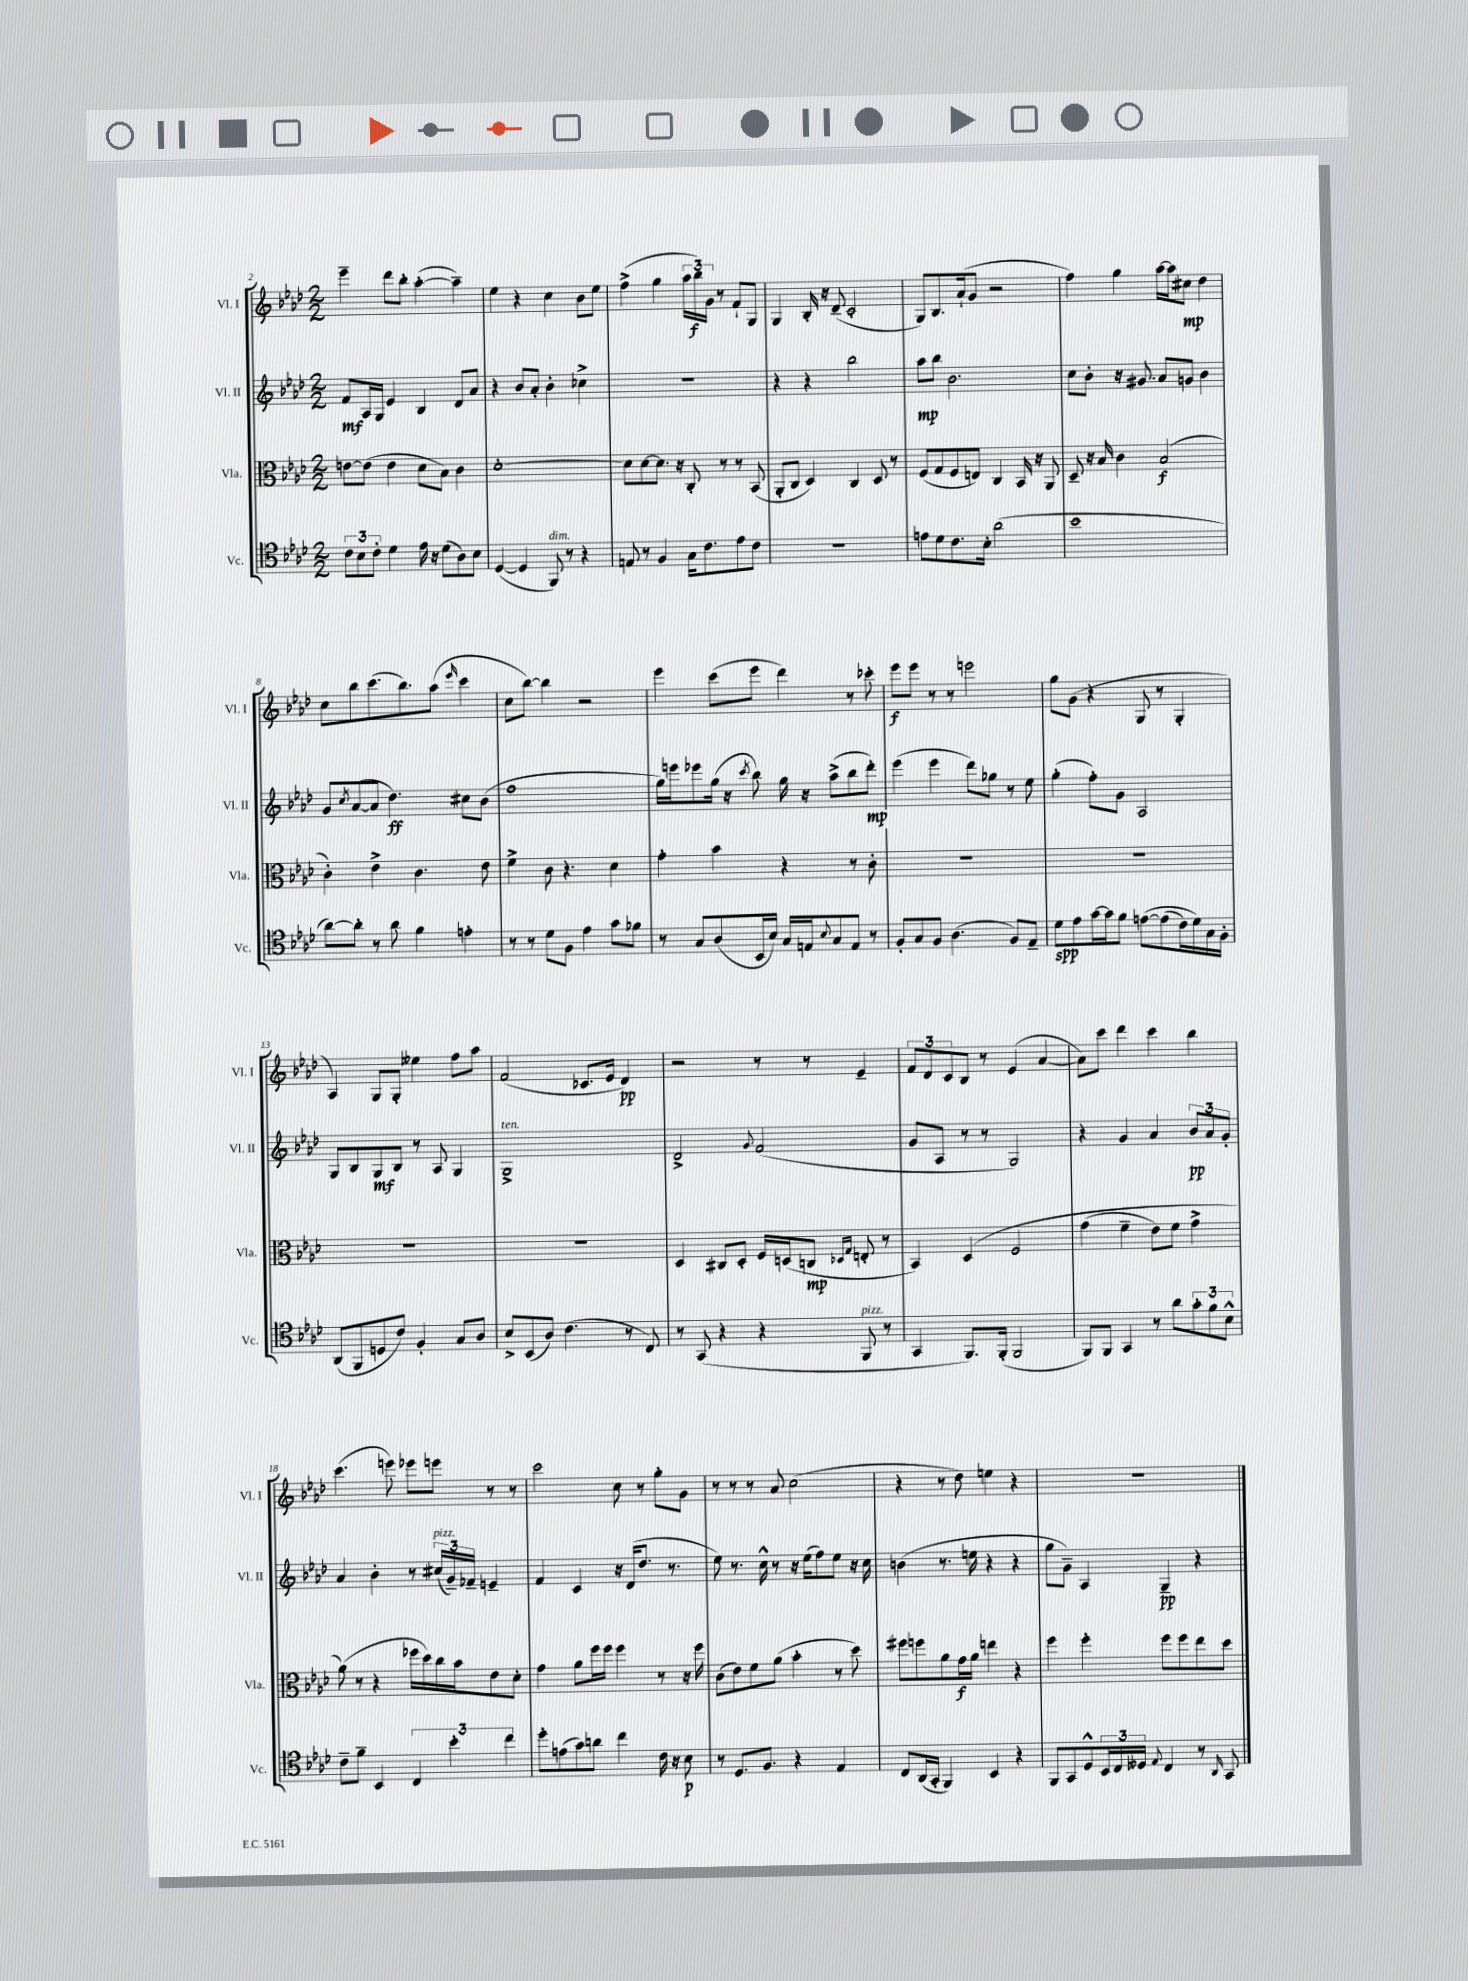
<<
\new StaffGroup <<
\new Staff = "s0" \with { instrumentName = "Vl. I" shortInstrumentName = "Vl. I" } {
    \clef treble \key aes \major \numericTimeSignature \time 2/2
    ees'''4-- des'''8 bes''8-. aes''4~-.( aes''4--) |
    ees''4 r4 c''4 bes'8 ees''8 |
    f''4->( g''4 \tuplet 3/2 { aes''16 bes''16\f) g'16 } r8 f'8-! g8 |
    g4 bes16-. r16 des'8--( c'2-. |
    g8) bes8. aes'16-!( g'8 r2 |
    f''4) g''4 aes''16~ aes''16 cis''8\mp des''4 |
    c''8 bes''8 c'''8.( bes''8.) aes''8( \grace { ees'''16 } c'''4 |
    c''8 bes''8~) bes''4 r2 |
    ees'''4 c'''8( ees'''8 des'''4) r8 ces'''8-. |
    ees'''8\f ees'''8 r8 r8 e'''2 |
    g''8 g'8( r4 g8 r8 g4-. |
    aes4) g8 g8-. eeses''4 f''8 aes''8 |
    f'2( ces'8. ees'16 des'4\pp) |
    r2 r8 r8 ees'4-- |
    \tuplet 3/2 { f'8 des'8 c'8 } bes8 r8 ees'4( aes'4~ |
    aes'8) c'''8 des'''4 c'''4 bes''4 |
    c'''4.( e'''8) ees'''8 e'''8 r8 r8 |
    c'''2 c''8 r8 g''8-. g'8 |
    r8 r8 r8 aes'8 c''2( |
    r4 r8 des''8) e''4 r4 |
    R1 \bar "|." |
}
\new Staff = "s1" \with { instrumentName = "Vl. II" shortInstrumentName = "Vl. II" } {
    \clef treble \key aes \major \numericTimeSignature \time 2/2
    f'8\mf aes16 g16 ees'4 bes4 des'8 aes'8 |
    r4 bes'8 aes'8-. bes'4-. ces''4-> |
    R1 |
    r4 r4 bes''2 |
    aes''8\mp bes''8 bes'2. |
    c''8 bes'8-. r16 gis'8. aes'8 g'8 bes'4 |
    g'8 \acciaccatura { c''8 } aes'8~( aes'8 des''4.\ff) cis''8 bes'8( |
    f''1 |
    g''16) e'''16 ees'''8 g''16( r16 \acciaccatura { c'''8 } bes''8) g''16 r16 aes''8->( bes''8 des'''8-.\mp) |
    ees'''4( ees'''4 des'''8) ges''8 r8 ees''8 |
    g''4-.( f''8-.) g'8 aes2 |
    g8 bes8 g8\mf bes8 r8 aes8 g4 |
    g1->^\markup { \italic "ten." } |
    des'2-> \appoggiatura { g'8 } f'2( |
    g'8 aes8 r8 r8 g2) |
    r4 g'4 aes'4 \tuplet 3/2 { bes'8\pp aes'8 g'8-. } |
    aes'4 bes'4-. r8 \tuplet 3/2 { cis''16^\markup { \italic "pizz." }( g'16--) fes'16-- } e'4-- |
    f'4 c'4 r16 des'16( des''8. r8. |
    ees''8) r8. c''16-^ r8 r16 ees''16( f''8) ees''8 r16 c''16 |
    b'4( r8. e''16 r4 r4 |
    g''8 g'8--) aes4 g4--\pp r4 \bar "|." |
}
\new Staff = "s2" \with { instrumentName = "Vla." shortInstrumentName = "Vla." } {
    \clef alto \key aes \major \numericTimeSignature \time 2/2
    e'8~ e'8( e'4 des'8 bes8) c'4 |
    des'1~-. |
    des'8 des'8~ des'8. r16 c8-. r8 r8 bes,8( |
    aes,8-. c8 des4) c4 des8 r8 |
    f8( g8 f8 e8) c4 bes,16 r16 aes,8 |
    des8-- r16 bes16 c'4 bes2\f( |
    c'4-.) ees'4-> c'4. ees'8 |
    f'4-> c'8 r4. des'4 |
    g'4-. bes'4 r4 r8 c'8-. |
    R1 |
    R1 |
    R1 |
    R1 |
    des4 cis8 des8-. f16 d16( c8\mp \grace { des16 g16 } e8-. r8 |
    bes,4) des4\( f2 |
    g'4( f'4-- ees'8) f'8 g'4-> |
    aes'8(\) r8 r4 fes''16 des''16) c''16 bes'16 ees'8 des'8-. |
    g'4 aes'8 f''16 f''16 f''4 r8 r16 f''16 |
    c'8( ees'8) f'8 aes'8( bes'4-. r8 des''8) |
    fis''8 f''8 aes'8 g'16\f aes'16 e''4 r4 |
    f''4 f''4-. f''8 f''8 ees''8 des''8 \bar "|." |
}
\new Staff = "s3" \with { instrumentName = "Vc." shortInstrumentName = "Vc." } {
    \clef tenor \key aes \major \numericTimeSignature \time 2/2
    \tuplet 3/2 { c'8 bes8 c'8-. } des'4 ees'16 r16 des'8( aes8) bes8 |
    des4~( des4 f,8^\markup { \italic "dim." }) r8 r4 |
    e8 r8 f4 g16 c'8. ees'8 c'8 |
    R1 |
    e'8 des'8 c'8. bes16-. aes'2( |
    bes'1 |
    aes'8~) aes'8-. r8 aes'8 f'4 e'4-. |
    r8 r8 des'8 f8 ees'4 g'8 fes'8 |
    r8 g8 aes8( bes,16 bes16) g16 e16 \appoggiatura { bes8 } g8 e8 r8 |
    f8-. g8 f8 aes4.( f8) ees8-- |
    des'8\spp ees'8 g'16~ g'16 f'8 e'8~\( e'8( c'16) des'16\) g16 f16-. |
    aes,8( f,8 d8 c'8) f4-. g8 aes8 |
    bes8-> bes,8( aes8) c'4.( r8 c8) |
    r8 g,8( r4 r4 f,8^\markup { \italic "pizz." } r8 |
    g,4 f,8.) f,16-.( f,2 |
    f,8) f,8 g,4 r8 aes'8 \tuplet 3/2 { g'8-. f'8 bes8-^ } |
    c'8-- f'8-- bes,4 \tuplet 3/2 { c4 bes'4-. c''4 } |
    des''8-. e'8( g'8) a'8 c''4 c'16 r16 bes8\p |
    r8 des8. f8. r4 ees4 |
    c8 aes,16( g,16-. f,4) bes,4 r4 |
    f,8 g,8 des8-^ \tuplet 3/2 { bes,16 c16 deses16 } \appoggiatura { ees8 } c4 r8 \grace { aes,16 } g,8 \bar "|." |
}
>>
>>
\layout { \context { \Score currentBarNumber = #2 } }
